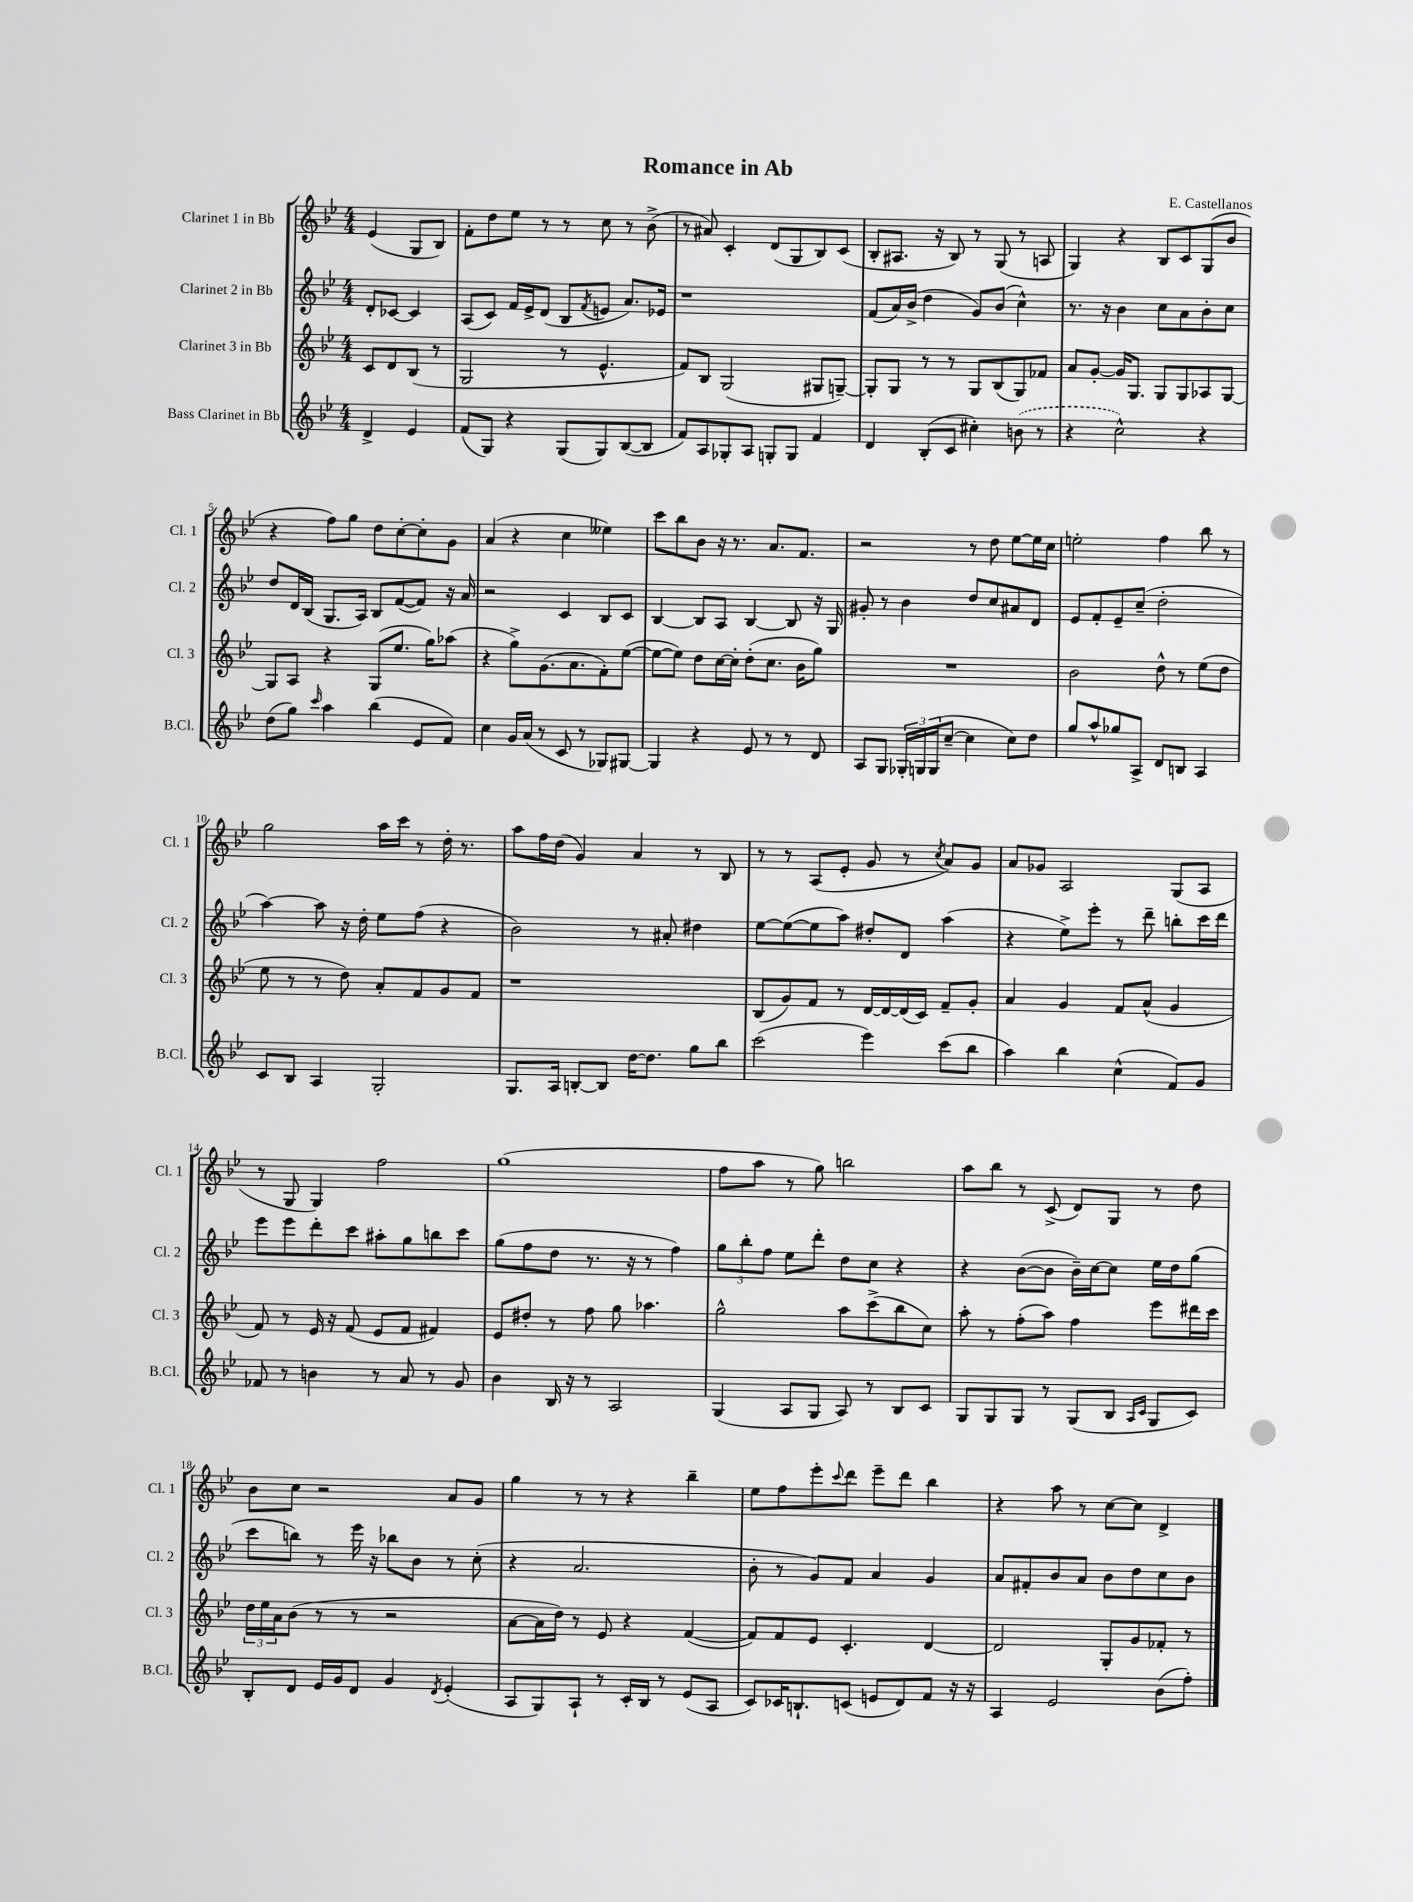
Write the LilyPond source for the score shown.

\header { title = "Romance in Ab" composer = "E. Castellanos" }
<<
\new StaffGroup <<
\new Staff = "s0" \with { instrumentName = "Clarinet 1 in Bb" shortInstrumentName = "Cl. 1" } {
    \clef treble \key bes \major \numericTimeSignature \time 4/4 \partial 2
    ees'4( g8 bes8) |
    f'8-. d''8 ees''8 r8 r8 c''8 r8 bes'8->( |
    r8 ais'8) c'4-. d'8( g8 bes8) c'8( |
    bes8-. ais8. r16 bes8) r8 g8( r8 a8 |
    g4) r4 bes8 c'8 g8( bes'8 |
    r4 f''8) g''8 d''8 c''8~-. c''8-. g'8 |
    a'4( r4 c''4 eeses''4) |
    c'''8 bes''8 bes'8 r16 r8. a'8. f'8. |
    r2 r8 d''8 ees''8~ ees''16 c''16 |
    e''2-. f''4 bes''8 r8 |
    g''2 a''16 c'''16 r8 d''16-. r8. |
    a''8 f''16 d''16( g'4) a'4 r8 bes8 |
    r8 r8 a8( ees'8-. g'8 r8 \acciaccatura { c''8 } a'8) g'8 |
    a'8 ges'8 a2 g8( a8 |
    r8 g8 g4) f''2 |
    g''1( |
    f''8 a''8 r8 g''8) b''2 |
    a''8 bes''8 r8 c'8->( d'8) g8 r8 d''8 |
    bes'8 c''8 r2 a'8 g'8 |
    g''4 r8 r8 r4 bes''4-- |
    ees''8 f''8 ees'''8-. \appoggiatura { c'''8 } d'''8 ees'''8-- d'''8 bes''4 |
    r4 a''8 r8 c''8~ c''8 d'4-> \bar "|." |
}
\new Staff = "s1" \with { instrumentName = "Clarinet 2 in Bb" shortInstrumentName = "Cl. 2" } {
    \clef treble \key bes \major \numericTimeSignature \time 4/4 \partial 2
    d'8-. ces'8~ ces'4 |
    a8( c'8) f'16 ees'16-> d'8( bes8 \acciaccatura { f'8 } e'8 a'8.) ees'16 |
    r1 |
    f'8( a'16) bes'16->( d''4 g'8) bes'8( c''4-^) |
    r8. r16 bes'4 c''8 a'8 bes'8-. c''8 |
    d''8 d'16 bes16( g8. a16) bes8 f'8~( f'8) r16 a'16 |
    r2 c'4 bes8 c'8 |
    bes4~ bes8 a8 bes4~ bes8 r16 g16 |
    gis'8-. r8 bes'4 d''8 c''8 ais'8 d'8 |
    ees'8 f'8-. ees'8-- c''8--( d''2-. |
    a''4~) a''8 r16 d''16-. ees''8 f''8( r4 |
    bes'2) r8 ais'8-. dis''4 |
    ees''8~ ees''8~( ees''8 a''8) dis''8-. d'8 a''4( |
    r4 ees''8->) ees'''8-. r8 d'''8-- b''8-. c'''16 d'''16 |
    ees'''8 ees'''8 d'''8-. c'''8 ais''8-. g''8 b''8 c'''8 |
    g''8( f''8 d''8 r8. r16 r8 f''4) |
    \tuplet 3/2 { g''8 bes''8-. f''8 } ees''8 d'''8-. d''8 c''8 r4 |
    r4 bes'8~( bes'8 bes'16--) c''16~ c''8 ees''16 d''16 g''8( |
    c'''8 b''8) r8 ees'''16 r16 bes''8 bes'8 r8 c''8-.( |
    r4 a'2. |
    bes'8-. r8 g'8) f'8 a'4 g'4 |
    a'8 fis'8-. bes'8 a'8 bes'8 d''8 c''8 bes'8 \bar "|." |
}
\new Staff = "s2" \with { instrumentName = "Clarinet 3 in Bb" shortInstrumentName = "Cl. 3" } {
    \clef treble \key bes \major \numericTimeSignature \time 4/4 \partial 2
    c'8 d'8 bes8( r8 |
    g2 r8 ees'4.-^ |
    f'8) bes8 g2( gis8 g8~--) |
    g8-. g8 r8 r8 g8 bes8( g8) fes'8 |
    a'8 g'8~-. g'16 g8. g8 g8 aes8 g8~ |
    g8 a8 r4 g8( ees''8. g''16) aes''8( |
    r4 g''8->) g'8.( a'8. f'8-.) ees''8~( |
    ees''8~ ees''8) d''8 c''16~ c''16-. d''8-.( c''8. bes'16 g''8) |
    R1 |
    bes'2 d''8-^ r8 ees''8( d''8 |
    ees''8 r8 r8 d''8) a'8-. f'8 g'8 f'8 |
    r1 |
    bes8( g'8) f'8 r8 d'16~ d'16~ d'16( c'16) f'8-- g'8-. |
    a'4 g'4 f'8 a'8-^( g'4 |
    f'8) r8 ees'16 r16 f'8( ees'8 f'8 fis'4) |
    ees'8 dis''8-. r8 f''8 g''8 aes''4. |
    g''2-^ a''8 c'''8->( bes''8 c''8) |
    a''8-. r8 f''8-.( a''8) f''4 ees'''8 dis'''16 c'''16 |
    \tuplet 3/2 { d''16 ees''16 a'16 } bes'8( r8 r8 r2 |
    a'8~ a'16 d''16) r8 ees'8 r4 f'4~( |
    f'8) f'8 ees'8 c'4.-. d'4~ |
    d'2 g8-. g'8 fes'8-. r8 \bar "|." |
}
\new Staff = "s3" \with { instrumentName = "Bass Clarinet in Bb" shortInstrumentName = "B.Cl." } {
    \clef treble \key bes \major \numericTimeSignature \time 4/4 \partial 2
    d'4-> ees'4 |
    f'8( g8) r4 g8( g8) bes8~( bes8 |
    f'8) a8 ges8-. a8 g8-. g8 f'4 |
    d'4 bes8-.( c'8 cis''4-.) \once \slurDashed b'8( r8 |
    r4 c''2-^) r4 |
    d''8( g''8) \grace { c'''16 } a''4 bes''4( ees'8 f'8) |
    c''4 g'16 a'16( r8 c'8 r8 ges8) gis8~ |
    gis4 r4 ees'8 r8 r8 d'8 |
    a8 g8 \tuplet 3/2 { ges16-. g16 g16( } c''8~-- c''4 c''8) d''8 |
    g''8 a''8-^ ges''8 a8-> d'8 b8 a4 |
    c'8 bes8 a4 g2-. |
    g8. a16 b8~-. b8 d''16~ d''8. g''8 bes''8 |
    c'''2( ees'''4) c'''8( bes''8 |
    a''4) bes''4 c''4-^( f'8) g'8 |
    fes'8 r8 b'4 r8 a'8 r8 g'8 |
    bes'4 bes16 r16 r8 a2 |
    g4( a8 g8 a8) r8 bes8 c'8 |
    g8 g8 g8 r8 g8( bes8 \grace { a16 c'16 } g8 c'8) |
    bes8-. d'8 ees'16 g'16 d'8 g'4 \acciaccatura { d'8 } ees'4-.( |
    a8 g8) a8-! r8 c'16-. bes16 r8 ees'8( a8 |
    c'8) ces'16 b8.-! c'8( e'8 d'8) f'8 r16 r16 |
    a4 ees'2 bes'8( f''8-.) \bar "|." |
}
>>
>>
